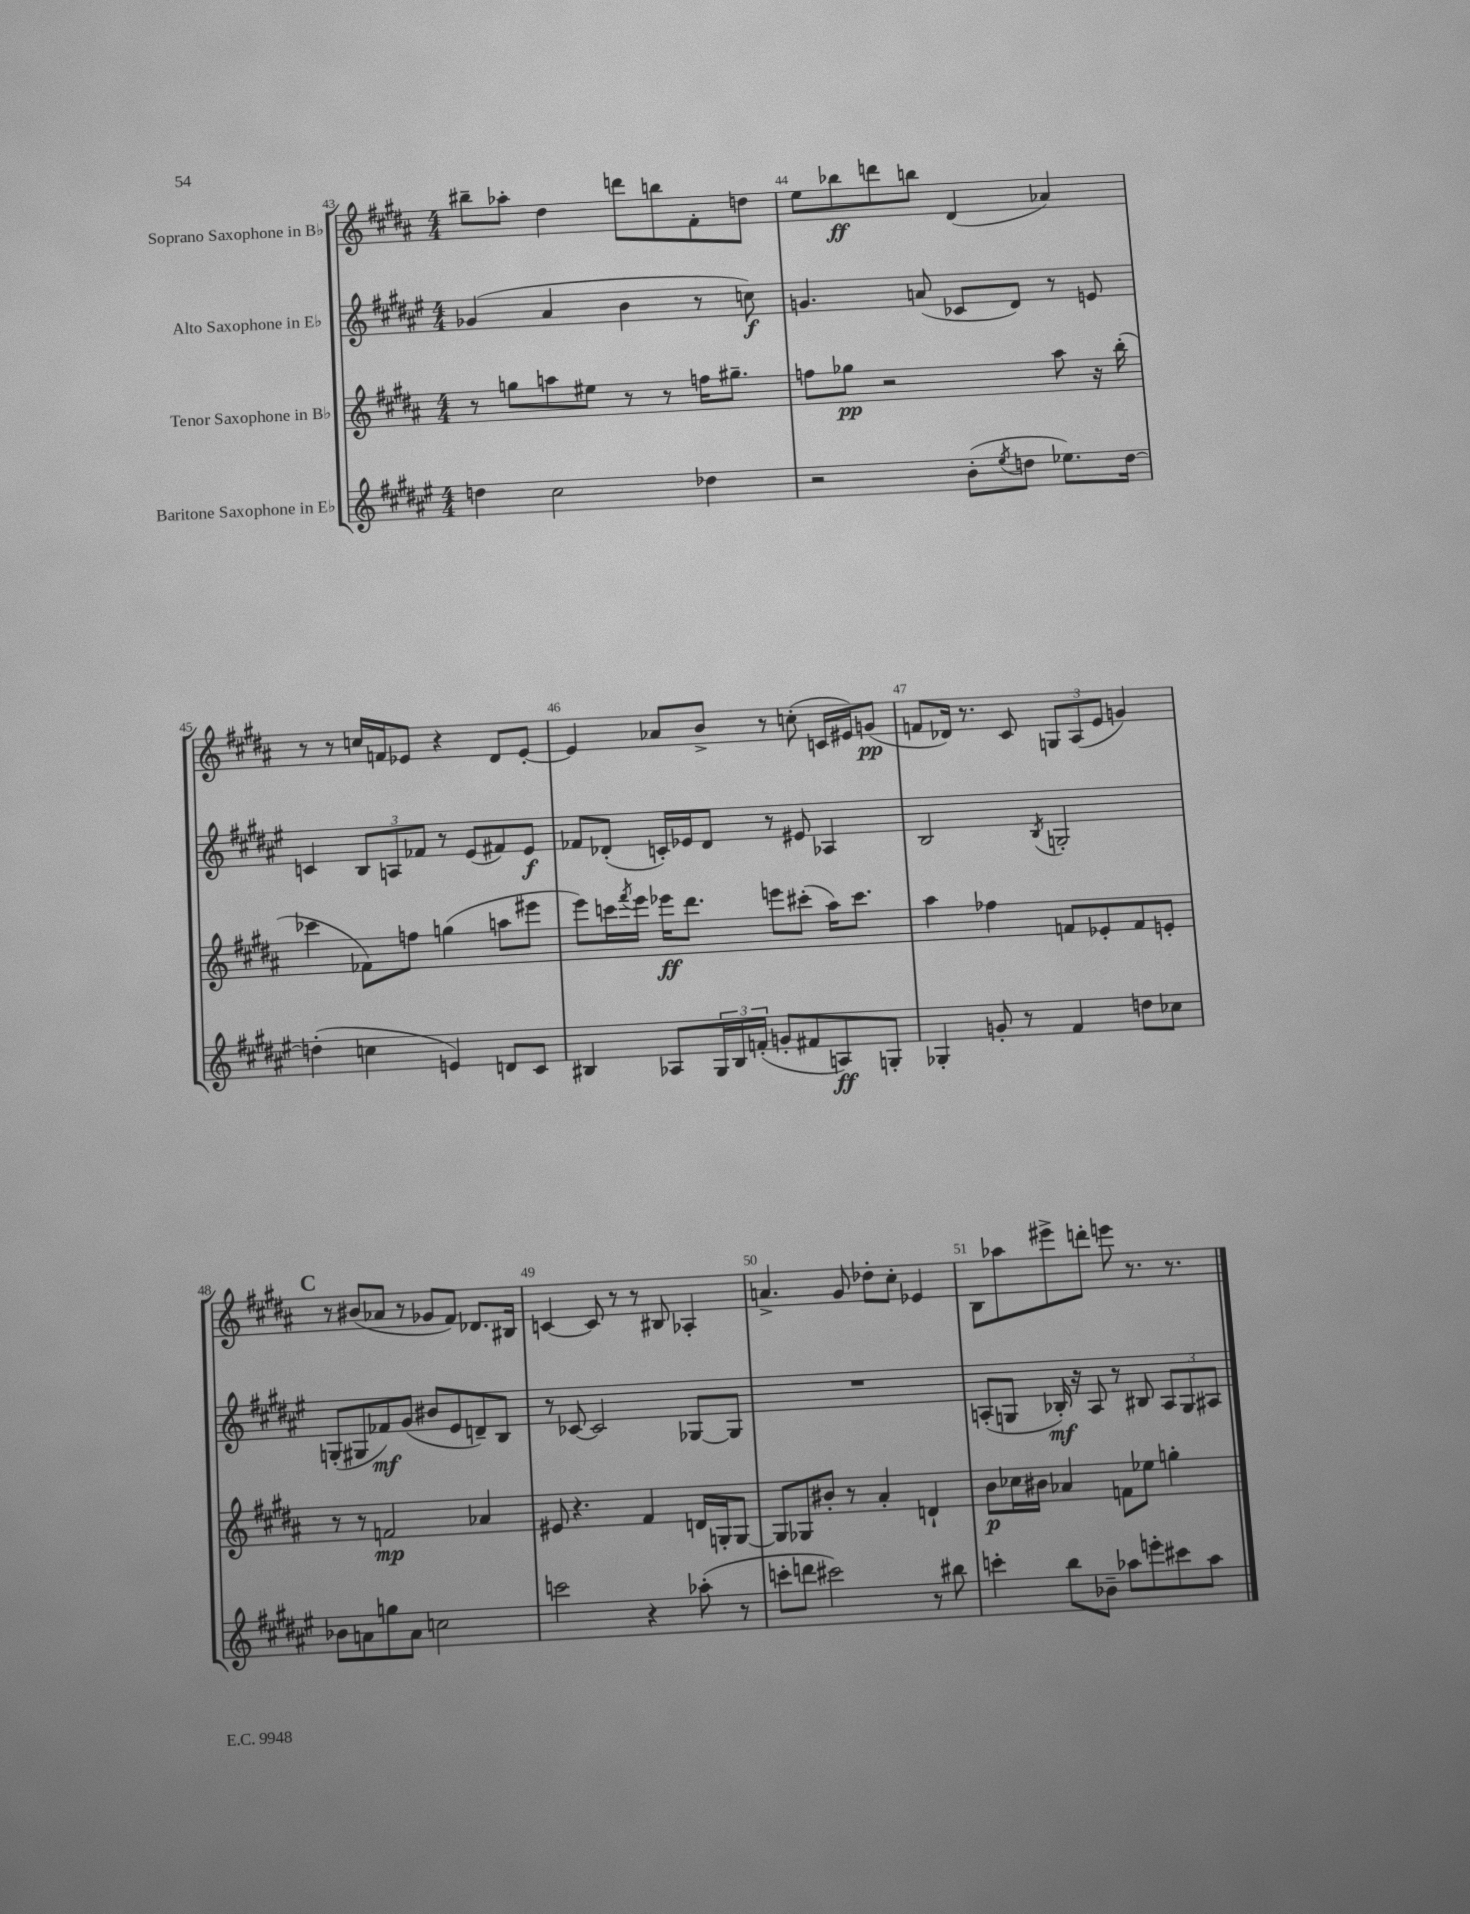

**kern	**dynam	**kern	**dynam	**kern	**dynam	**kern	**dynam
*part4	*part4	*part3	*part3	*part2	*part2	*part1	*part1
*staff4	*staff4	*staff3	*staff3	*staff2	*staff2	*staff1	*staff1
*I"Baritone Saxophone in E♭	*	*I"Tenor Saxophone in B♭	*	*I"Alto Saxophone in E♭	*	*I"Soprano Saxophone in B♭	*
*clefG2	*	*clefG2	*	*clefG2	*	*clefG2	*
*k[f#c#g#d#a#e#]	*	*k[f#c#g#d#a#]	*	*k[f#c#g#d#a#e#]	*	*k[f#c#g#d#a#]	*
*M4/4	*	*M4/4	*	*M4/4	*	*M4/4	*
=43	=43	=43	=43	=43	=43	=43	=43
4ddn\	.	8r	.	(4g-X/	.	8bb#X~\L	.
.	.	8ggn\L	.	.	.	8aa-X'\J	.
2cc#\	.	8aan\	.	4a#/	.	4dd#\	.
.	.	8ee#X\J	.	.	.	.	.
.	.	8r	.	4b\	.	8dddn\L	.
.	.	8r	.	.	.	8bbn\	.
4dd-X\	.	16ffn\KL	.	8r	.	8f#'\	.
.	.	8.gg#X~\J	.	.	.	.	.
.	.	.	.	8ccn\)	f	8ddn\J	.
=44	=44	=44	=44	=44	=44	=44	=44
2r	.	8ffn\L	.	4.gn/	.	8ee\L	.
.	.	8gg-X\J	pp	.	.	8bb-X\	ff
.	.	2r	.	.	.	8dddn\	.
.	.	.	.	(8an/	.	8bbn\J	.
(8b'\L	.	.	.	8c-X/L	.	(4d#/	.
8qee#/	.	.	.	.	.	.	.
8ddn\J	.	.	.	8d#/J)	.	.	.
8.ee-X\L)	.	8aa#\	.	8r	.	4a-X/)	.
.	.	16r	.	8en/	.	.	.
[16dd\Jk	.	(16bb'\	.	.	.	.	.
!!LO:LB:g=z
=45	=45	=45	=45	=45	=45	=45	=45
(4ddn'\]	.	4ccc-X\	.	4cn/	.	8r	.
.	.	.	.	.	.	8r	.
4ccn\	.	8f-X\L)	.	12B/L	.	16ccn/LL	.
.	.	.	.	.	.	16fn/J	.
.	.	.	.	12An/	.	.	.
.	.	8ffn\J	.	.	.	8e-X/J	.
.	.	.	.	12f-X/J	.	.	.
4en/)	.	(4ggn\	.	8r	.	4r	.
.	.	.	.	(8e#/L	.	.	.
8dn/L	.	8aan\L	.	8f#X/)	.	8d#/L	.
8c#/J	.	8eee#X\J	.	8e#/J	f	[8e-'/J	.
=46	=46	=46	=46	=46	=46	=46	=46
4B#X/	.	8eee\L)	.	8f-X/L	.	4e-/]	.
.	.	16cccn\L	.	(8d-X'/J	.	.	.
.	.	8qfff#/	.	.	.	.	.
.	.	16eee\JJ	.	.	.	.	.
8A-X/L	.	16eee-X\KL	ff	16cn'/LL)	.	8a-X/L	.
.	.	8.ddd#\J	.	16e-X/J	.	.	.
24G#/L	.	.	.	8d-/J	.	8b^/J	.
24B#/	.	.	.	.	.	.	.
(24fn'/JJ	.	.	.	.	.	.	.
8gn'/L	.	8eeen\L	.	8r	.	8r	.
8f#X/	.	(8ccc#X'\J	.	8e#X/	.	(8ccn'\	.
8An/)	ff	16aa#\KL)	.	4A-X/	.	16cn/LL	.
.	.	8.ccc#\J	.	.	.	16e#X/J)	.
8Gn'/J	.	.	.	.	.	(8gn/J	pp
=47	=47	=47	=47	=47	=47	=47	=47
4G-X'/	.	4aa#\	.	2B/	.	8fn/L	.
.	.	.	.	.	.	16d-X/Jk)	.
.	.	.	.	.	.	8.r	.
8gn'/	.	4ff-X\	.	.	.	.	.
8r	.	.	.	.	.	8c#/	.
.	.	.	.	8qB/	.	.	.
4f#/	.	8fn/L	.	2Gn'/	.	12Gn/L	.
.	.	.	.	.	.	(12A#/	.
.	.	8e-X'/	.	.	.	.	.
.	.	.	.	.	.	12e/J	.
8ddn\L	.	8f/	.	.	.	4gn/)	.
8cc-X\J	.	8en'/J	.	.	.	.	.
!!LO:LB:g=z
!!LO:REH:place=s1:t=C
=48	=48	=48	=48	=48	=48	=48	=48
8b-X\L	.	8r	.	(8Gn'/L	.	8r	.
8an\	.	8r	.	8G#X/	.	(8b#X/L	.
8ggn\	.	2fn/	mp	8f-X/)	mf	8a-X/J	.
8a\J	.	.	.	(8g#/J	.	8r	.
2ccn\	.	.	.	8b#X/L	.	8g-X/L	.
.	.	.	.	8e#/	.	8f#/J)	.
.	.	4a-X/	.	8dn~/)	.	8.d-X/L	.
.	.	.	.	8B/J	.	.	.
.	.	.	.	.	.	16B#X/Jk	.
=49	=49	=49	=49	=49	=49	=49	=49
2cccn\	.	8e#X/	.	8r	.	[4cn/	.
.	.	4.r	.	[8c-X/	.	.	.
.	.	.	.	2c-/]	.	8c/]	.
.	.	.	.	.	.	8r	.
4r	.	4f#/	.	.	.	8r	.
.	.	.	.	.	.	8B#X/	.
(8aa-X'\	.	16dn/LL	.	[8G-X/L	.	4A-X'/	.
.	.	16Gn'/J	.	.	.	.	.
8r	.	[8G/J	.	8G-/J]	.	.	.
=50	=50	=50	=50	=50	=50	=50	=50
8cccn'\L	.	8G/L]	.	1r	.	4.an^/	.
8dddn\J	.	8G-X/	.	.	.	.	.
2ccc#X\)	.	8b#X'/J	.	.	.	.	.
.	.	8r	.	.	.	8g#/	.
.	.	4a#'/	.	.	.	8dd-X'\L	.
.	.	.	.	.	.	8cc#'\J	.
8r	.	4dn`/	.	.	.	4e-X/	.
8bb#X\	.	.	.	.	.	.	.
=51	=51	=51	=51	=51	=51	=51	=51
4cccn'\	.	8b\L	p	(8An'/L	.	8B\L	.
.	.	16cc-X\L	.	8Gn/J	.	8aa-X\	.
.	.	16b#X\JJ	.	.	.	.	.
8bb\L	.	4a-X/	.	16B-X'/)	mf	8eee#X^\	.
.	.	.	.	16r	.	.	.
8b-X~\J	.	.	.	8A/	.	8dddn'\J	.
8aa-X\L	.	8fn\L	.	8r	.	8eeen\	.
8eeen'\	.	8ee-X\J	.	8B#X/	.	8.r	.
8ccc#X\	.	4ggn'\	.	12A/L	.	.	.
.	.	.	.	.	.	8.r	.
.	.	.	.	12G/	.	.	.
8aa-\J	.	.	.	.	.	.	.
.	.	.	.	12A#X/J	.	.	.
==	==	==	==	==	==	==	==
*-	*-	*-	*-	*-	*-	*-	*-
